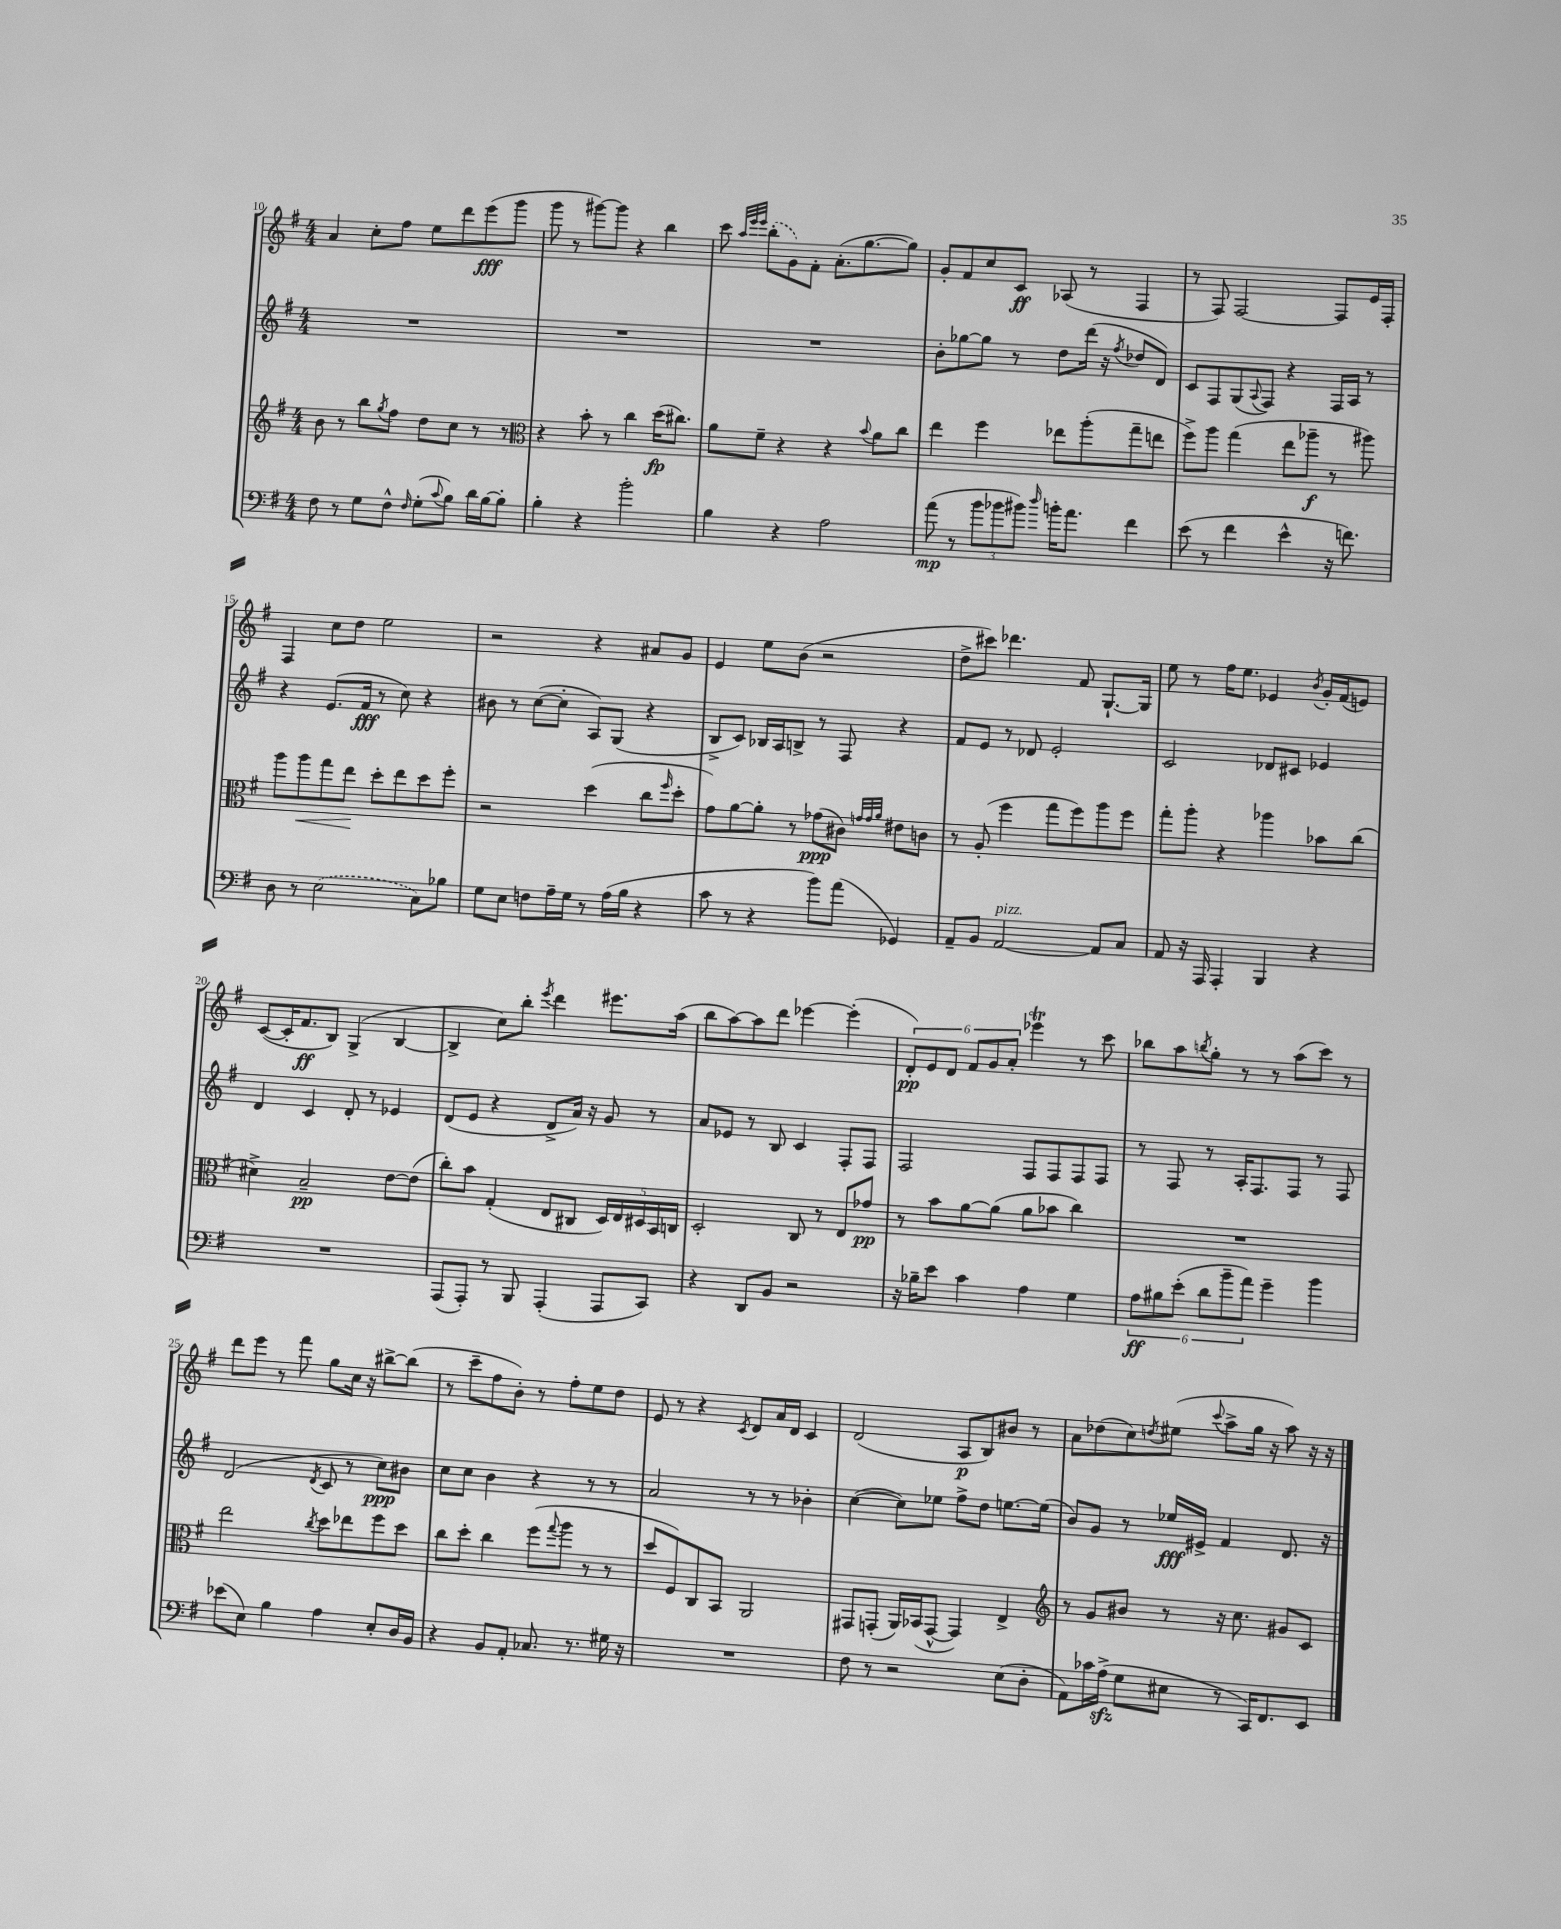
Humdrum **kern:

**kern	**kern	**kern	**kern
*staff4	*staff3	*staff2	*staff1
*clefF4	*clefG2	*clefG2	*clefG2
*k[f#]	*k[f#]	*k[f#]	*k[f#]
*M4/4	*M4/4	*M4/4	*M4/4
8F#\	8b\	1r	4a/
8r	8r	.	.
8G\L	8bb\L	.	8cc'\L
.	8qgg/	.	.
8F#^^\J	8ff#\J	.	8ff#\J
16qqF#/	.	.	.
(8G'\L	8dd\L	.	8ee\L
8qqc/	.	.	.
8B\J)	8cc\J	.	8ddd\
16d\LL	8r	.	(8eee\
[16B\J	.	.	.
8B'\]J	8r	.	8ggg\J
=	=	=	=
*	*clefC3	*	*
4B'\	4r	1r	8ggg\
.	.	.	8r
4r	8b'\	.	[8ggg#\L)
.	8r	.	8ggg#\]J
2b'\	4cc\	.	4r
.	(16dd\LK	.	4bb\
.	8.cc#\J)	.	.
=	=	=	=
4B\	8a\L	1r	8ccc\
.	.	.	32qqaa/LLL
.	.	.	32qqeee/
.	.	.	32qqeee/JJJ
.	8f#~\J	.	(8bb'\L
4r	4r	.	8g\)
.	.	.	8f#'\J
2A\	4r	.	(8.a'\L
.	.	.	[8.gg\
.	8qqb/	.	.
.	8a\L	.	.
.	8cc\J	.	8gg\]J)
=	=	=	=
(8a\	4ee\	8b'\L	8g'/L
8r	.	[8gg-\	8f#/
12b\L	4ff#\	8gg-\]J	8cc/
12b-\	.	.	.
.	.	8r	8c/J
12b#\J)	.	.	.
16qqdd/	.	.	.
16b'\LK	8ee-\L	8dd\L	(8A-/
8.a\J	.	.	.
.	(8aa'\	(16ddd\Jk	8r
.	.	16r	.
.	.	8qff#/	.
4f#\	8gg~\	8dd-/L	4F#/
.	8ee\J	8d/J)	.
=	=	=	=
(8e\	8ff#^\L)	8c/L	8r
8r	8aa\J	8F#/	8F#/)
4f#\	(4gg\	(8G/	[2F#/
.	.	8qqA/	.
.	.	8F#/J)	.
4e^^\	8ee\L	4r	.
.	8aa-~\J	.	.
16r	8r	16F#/LL	8F#/]L
8.f\)	.	16A/JJ	.
.	8aa#\)	8r	16e/L
.	.	.	16F#'/JJ
=	=	=	=
8D\	8aa\L	4r	4F#/
8r	8aa\	.	.
(2E\	8gg\	(8.e/L	8cc\L
.	8ee\J	.	8dd\J
.	.	16f#/Jk	.
.	8dd'\L	8r	2ee\
.	8ee\	8cc\)	.
8C\L)	8dd\	4r	.
8B-\J	8ff#'\J	.	.
=	=	=	=
8G\L	2r	8b#\	2r
8E\J	.	8r	.
8F\L	.	([8cc\L	.
16A~\L	.	8cc'\]J	.
16G\JJ	.	.	.
8r	(4dd\	8A/L)	4r
(16A\LL	.	(8G/J	.
16B\JJ	.	.	.
4r	8cc\L	4r	8a#/L
.	16qqff#/	.	.
.	8dd'\J	.	8g/J
=	=	=	=
8c\	8g\L)	8B^/L	4e/
8r	[8a\	8c/J)	.
4r	8a'\]J	16B-/LL	8ee\L
.	.	16A/J	.
.	8r	8B^/J	(8b\J
8b\L)	(8g-\L	8r	2r
(8a\J	8c#\J)	8F#/	.
.	32qqg/LLL	.	.
.	32qqg/	.	.
.	32qqa/JJJ	.	.
4GG-/)	8e#\L	4r	.
.	8c\J	.	.
=	=	=	=
8AA~/L	8r	8f#/L	8dd^\L
8BB/J	(8A'/	8e/J	8ccc#\J)
[2AA/	4ff#\	8r	4.ddd-\
.	.	8d-/	.
.	8gg\L	2e'/	.
.	8ff#\)	.	8f#/
8AA/]L	8aa\	.	[8.G`/L
8C/J	8ff#\J	.	.
.	.	.	16G/]Jk
=	=	=	=
8AA/	8gg'\L	2c/	8ee\
16r	8aa'\J	.	8r
16AAA/	.	.	.
4AAA'/	4r	.	16ff#\LK
.	.	.	8.ee\J
4BBB/	4aa-\	8d-/L	4e-/
.	.	8c#/J	.
.	.	.	8qb/
4r	8b-\L	4e-/	16g'/LL
.	.	.	(16f#/J
.	(8cc\J	.	8e/J)
=	=	=	=
1r	4d#^\)	4d/	([8c/L
.	.	.	16c'/]K
.	.	.	8.f#/
.	2B~/	4c/	.
.	.	.	8B/J)
.	.	8d'/	(4G^/
.	.	8r	.
.	[8e\L	4e-/	[4B/
.	(8e\]J	.	.
=	=	=	=
(8AAA/L	8cc'\L)	(8d/L	4B^/]
8AAA'/J)	8b\J	8e/J	.
8r	(4G'/	4r	8cc\L)
8BBB/	.	.	8bb'\J
.	.	.	8qeee/
(4AAA'/	8E/L	8d^/L	4ddd\
.	8C#/J	16a/Jk)	.
.	.	16r	.
8AAA/L	20D/LL)	8g/	8.eee#\L
.	20E/	.	.
.	20D#/	.	.
8CC/J)	.	8r	.
.	20BB/	.	.
.	.	.	(16aa\Jk
.	20C/JJ	.	.
=	=	=	=
4r	2D'/	8a/L	8bb\L
.	.	8e-/J	[8aa\)
8DD/L	.	8r	8aa\]
8BB/J	.	8B/	8ddd\J
2r	8C/	4c/	[4eee-\
.	8r	.	.
.	8E/L	8F#'/L	(4eee-'\]
.	8g-/J	8F#/J	.
=	=	=	=
16r	8r	2F#/	12d'/L)
16B-~\LK	.	.	.
.	.	.	12e/
8e\J	8b\L	.	.
.	.	.	12d/J
4c\	[8a\	.	12f#/L
.	.	.	12g/
.	(8a\]J	.	.
.	.	.	12a'/J
4A\	8a\L	8F#/L	4eee-\
.	8b-\J	8F#/	.
4G\	4cc\)	8F#/	8r
.	.	8F#/J	8ccc\
=	=	=	=
12A\L	1r	8r	8bb-\L
12B#\	.	.	.
.	.	8F#/	8aa\
(12e'\J	.	.	.
.	.	.	8qbb/
12d\L	.	8r	8gg'\J
12b~\	.	.	.
.	.	16A'/LK	8r
12a\J)	.	.	.
.	.	8.F#/	.
4g~\	.	.	8r
.	.	8F#/J	(8aa\L
4b\	.	8r	8ccc\J)
.	.	8F#/	8r
=	=	=	=
(8e-\L	2ee\	(2d/	8ddd\L
8E\J)	.	.	8eee\J
4B\	.	.	8r
.	.	.	8fff#\
.	8qcc/	8qd/	.
4A\	8dd\L	8c/	8gg\L
.	8ee-\	8r	16cc\Jk
.	.	.	16r
8E'/L	8ff#\	8cc\L)	[8bb#^\L
16D/L	8dd\J	8b#\J	(8bb#\]J
16BB/JJ	.	.	.
=	=	=	=
4r	8cc\L	8cc\L	8r
.	8dd'\J	8cc\J	8ccc~\L
8BB/L	4cc\	4b\	8ff#\
8AA'/J	.	.	8b'\J)
8.C-/	(8ff#\L	4r	8r
.	8qqgg/	.	.
.	8aa\J	.	8ff#'\L
8.r	.	.	.
.	8r	8r	8ee\
16G#\	8r	8r	8dd\J
16r	.	.	.
=	=	=	=
1r	8dd/L	2a/	8e/
.	8F#/)	.	8r
.	8C/	.	4r
.	8BB/J	.	.
.	.	.	8qc/
.	2AA/	8r	8d/L
.	.	8r	16a/L
.	.	.	16d/JJ
.	.	4b-'\	4c/
=	=	=	=
8F#\	8GG#/L	([4cc\	(2d/
8r	(8GG'/J	.	.
2r	16AA/LL)	8cc\]L)	.
.	(16BB-/J	.	.
.	[8GG^^/J	8ee-\J	.
.	4GG/])	8ff#^\L	8A/L
.	.	8dd\J	8B/)
(8E\L	4E^/	[8.ee\L	8b#/J
8D'\J	.	.	8r
.	.	(16ee\]Jk	.
=	=	=	=
*	*clefG2	*	*
8AA\L)	8r	8b/L)	8a\L
16c-\L	8g/L	8g/J	(8dd-\
(16A^\JJ	.	.	.
8G\L	8b#/J	8r	8cc\)
.	.	.	8qdd/
8E#\J	8r	16ee-/LL	(8ee#\J
.	.	16e#^/JJ	.
.	.	.	8qqccc/
8r	16r	4f#/	8aa^\L
.	8.cc\	.	.
16CC/LK)	.	.	16gg\Jk
8.FF#/	.	.	16r
.	8g#/L	8.d/	8aa\)
8EE/J	8c/J	.	16r
.	.	16r	16r
==	==	==	==
*-	*-	*-	*-
